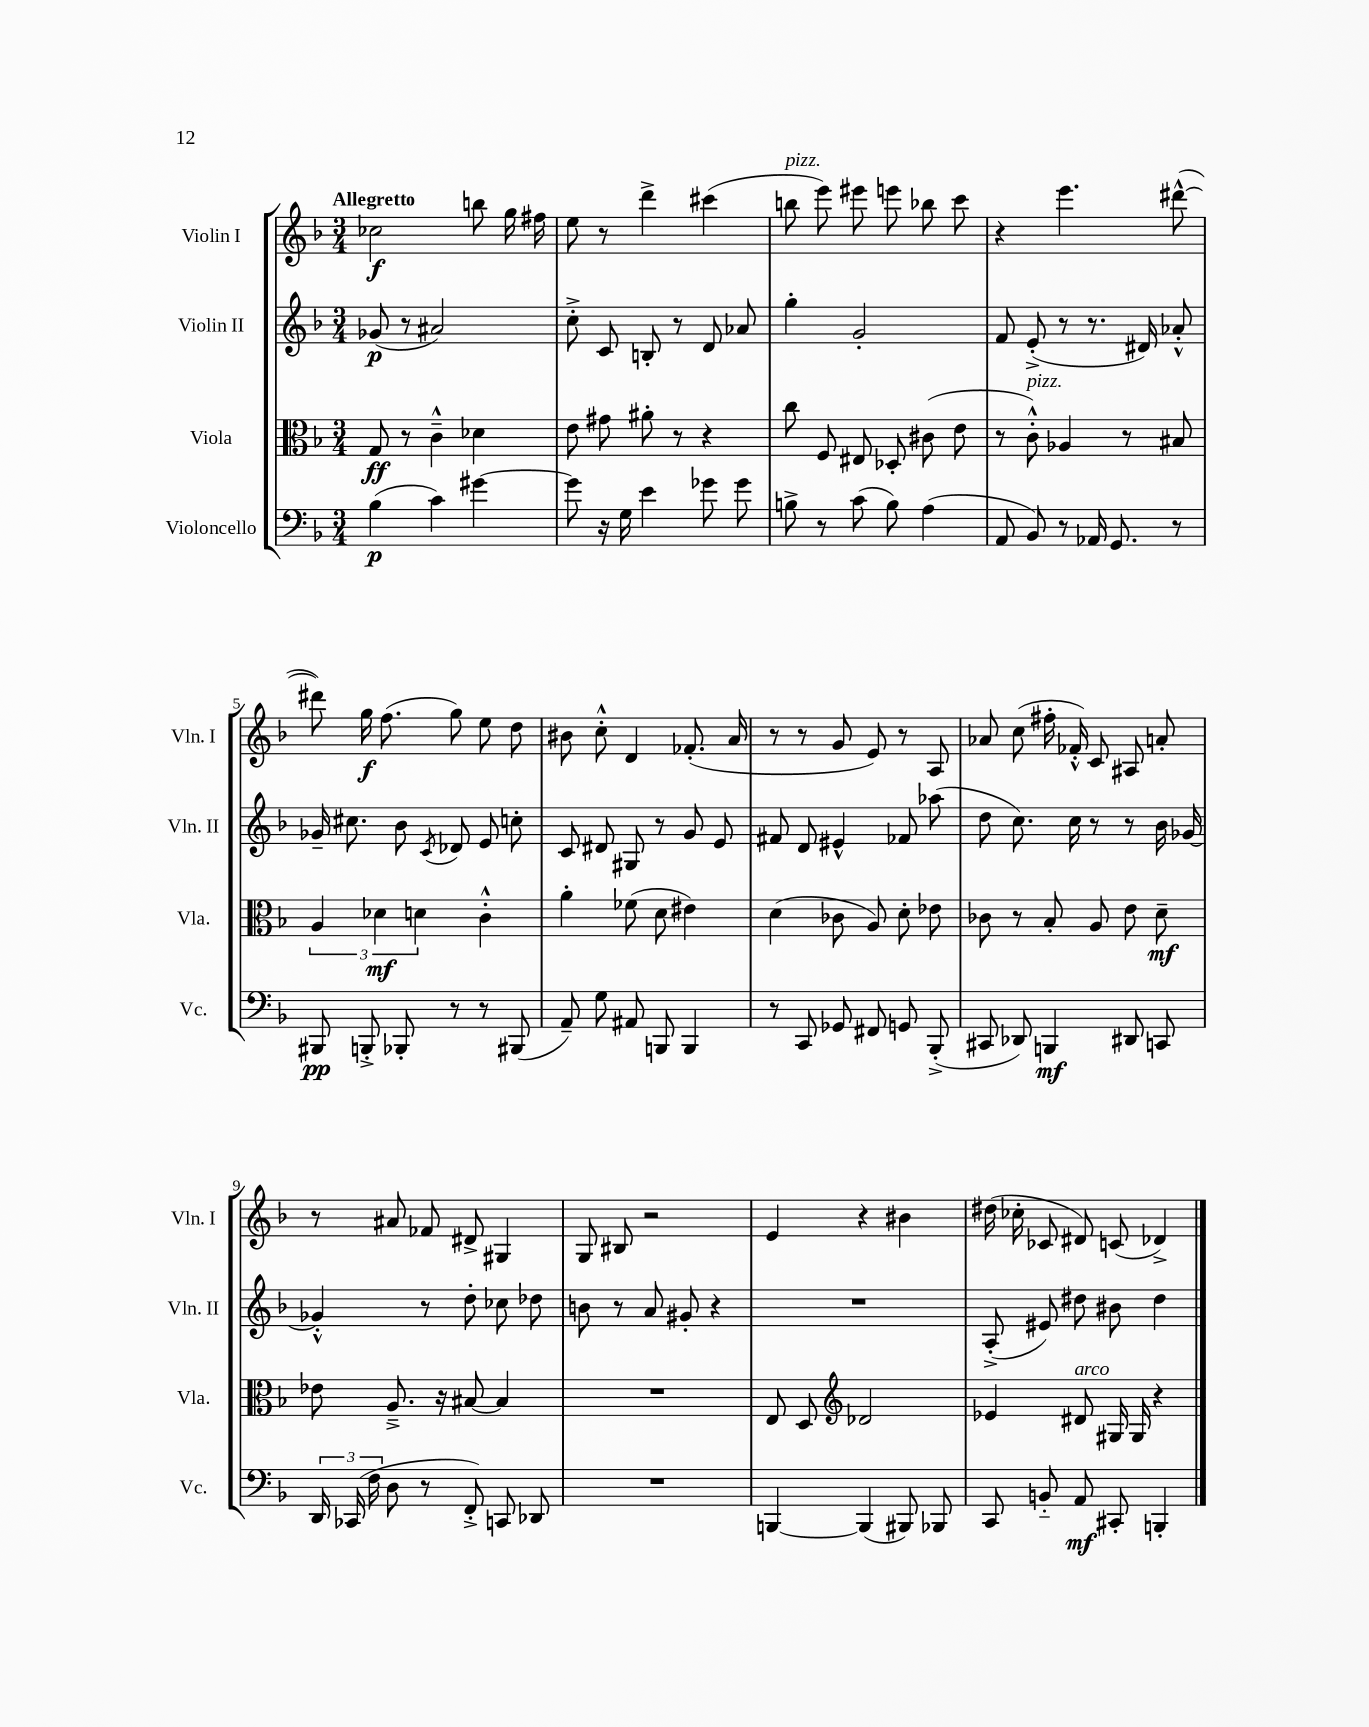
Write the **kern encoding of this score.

**kern	**dynam	**kern	**dynam	**kern	**dynam	**kern	**dynam
*part4	*part4	*part3	*part3	*part2	*part2	*part1	*part1
*staff4	*staff4	*staff3	*staff3	*staff2	*staff2	*staff1	*staff1
*I"Violoncello	*	*I"Viola	*	*I"Violin II	*	*I"Violin I	*
*I'Vc.	*	*I'Vla.	*	*I'Vln. II	*	*I'Vln. I	*
*clefF4	*	*clefC3	*	*clefG2	*	*clefG2	*
*k[b-]	*	*k[b-]	*	*k[b-]	*	*k[b-]	*
*M3/4	*	*M3/4	*	*M3/4	*	*M3/4	*
=1	=1	=1	=1	=1	=1	=1	=1
!	!	!	!	!	!	!LO:TX:a:B:t=Allegretto	!
(4B-\	p	8G/	ff	(8g-X/	p	2cc-X\	f
.	.	8r	.	8r	.	.	.
4c\)	.	4c~^^\	.	2a#X/)	.	.	.
[4g#X\	.	4d-X\	.	.	.	8bbn\	.
.	.	.	.	.	.	16gg\	.
.	.	.	.	.	.	16ff#X\	.
=2	=2	=2	=2	=2	=2	=2	=2
8g#\]	.	8e\	.	8cc'^\	.	8ee\	.
16r	.	8g#X\	.	8c/	.	8r	.
16G\	.	.	.	.	.	.	.
4e\	.	8a#X'\	.	8Bn'/	.	4ddd^\	.
.	.	8r	.	8r	.	.	.
8g-X\	.	4r	.	8d/	.	(4ccc#X\	.
8g-\	.	.	.	8a-X/	.	.	.
=3	=3	=3	=3	=3	=3	=3	=3
!	!	!	!	!	!	!LO:TX:a:i:t=pizz.	!
8Bn^\	.	8cc\	.	4gg'\	.	8bbn\	.
8r	.	8F/	.	.	.	8eee\)	.
(8c\	.	8E#X/	.	2g'/	.	8eee#X\	.
8B\)	.	8D-X'/	.	.	.	8eeen\	.
(4A\	.	(8c#X\	.	.	.	8bb-X\	.
.	.	8e\	.	.	.	8ccc\	.
=4	=4	=4	=4	=4	=4	=4	=4
8AA/	.	8r	.	8f/	.	4r	.
!	!	!LO:TX:a:i:t=pizz.	!	!	!	!	!
8BB-/)	.	8c'^^\)	.	(8e'^/	.	.	.
8r	.	4A-X/	.	8r	.	4.eee\	.
16AA-X/	.	.	.	8.r	.	.	.
8.GG/	.	.	.	.	.	.	.
.	.	8r	.	.	.	.	.
.	.	.	.	16d#X/)	.	.	.
8r	.	8B#X/	.	8a-X'^^/	.	([8ddd#X^^\	.
!!LO:LB:g=z
=5	=5	=5	=5	=5	=5	=5	=5
8BBB#X/	pp	6A/	.	16g-X~/	.	8ddd#X\])	.
.	.	.	.	8.cc#X\	.	.	.
8BBBn'^/	.	.	.	.	.	16gg\	f
.	.	6d-X\	mf	.	.	.	.
.	.	.	.	.	.	(8.ff\	.
8BBB-X'/	.	.	.	8b-\	.	.	.
.	.	6dn\	.	.	.	.	.
.	.	.	.	8qc/	.	.	.
8r	.	.	.	8d-X/	.	8gg\)	.
8r	.	4c'^^\	.	8e/	.	8ee\	.
(8BBB#X/	.	.	.	8ccn'\	.	8dd\	.
=6	=6	=6	=6	=6	=6	=6	=6
8AA~/)	.	4a'\	.	8c/	.	8b#X\	.
8G\	.	.	.	8d#X/	.	8cc'^^\	.
8AA#X/	.	(8f-X\	.	8G#X/	.	4d/	.
8BBBn/	.	8d\	.	8r	.	.	.
4BBB/	.	4e#X\)	.	8g/	.	(8.f-X'/	.
.	.	.	.	8e/	.	.	.
.	.	.	.	.	.	16a/	.
=7	=7	=7	=7	=7	=7	=7	=7
8r	.	(4d\	.	8f#X/	.	8r	.
8CC/	.	.	.	8d/	.	8r	.
8GG-X/	.	8c-X\	.	4e#X^^/	.	8g/	.
8FF#X/	.	8A/)	.	.	.	8e/)	.
8GGn/	.	8d'\	.	8f-X/	.	8r	.
(8BBB-'^/	.	8e-X\	.	(8aa-X\	.	8A/	.
=8	=8	=8	=8	=8	=8	=8	=8
8CC#X/	.	8c-X\	.	8dd\	.	8a-X/	.
8DD-X/)	.	8r	.	8.cc\)	.	(8cc\	.
4BBBn/	mf	8B-'/	.	.	.	16ff#X'\	.
.	.	.	.	16cc\	.	16f-X'^^/)	.
.	.	8A/	.	8r	.	8c/	.
8DD#X/	.	8e\	.	8r	.	8A#X/	.
8CCn/	.	8d~\	mf	16b-\	.	8an'/	.
.	.	.	.	[16g-X/	.	.	.
!!LO:LB:g=z
=9	=9	=9	=9	=9	=9	=9	=9
24DD/	.	8e-X\	.	4g-X'^^/]	.	8r	.
(24CC-X/	.	.	.	.	.	.	.
24F\	.	.	.	.	.	.	.
8D\	.	8.A~^/	.	.	.	8a#X/	.
8r	.	.	.	8r	.	8f-X/	.
.	.	16r	.	.	.	.	.
8FF'^/)	.	[8B#X/	.	8dd'\	.	8d#X^/	.
8CCn/	.	4B#/]	.	8cc-X\	.	4G#X/	.
8DD-X/	.	.	.	8dd-X\	.	.	.
=10	=10	=10	=10	=10	=10	=10	=10
2.r	.	2.r	.	8bn\	.	8G/	.
.	.	.	.	8r	.	8B#X/	.
.	.	.	.	8a/	.	2r	.
.	.	.	.	8g#X'/	.	.	.
.	.	.	.	4r	.	.	.
=11	=11	=11	=11	=11	=11	=11	=11
[4BBBn/	.	8E/	.	2.r	.	4e/	.
.	.	8D/	.	.	.	.	.
*	*	*clefG2	*	*	*	*	*
(4BBB/]	.	2d-X/	.	.	.	4r	.
8BBB#X/)	.	.	.	.	.	4b#X\	.
8BBB-X/	.	.	.	.	.	.	.
=12	=12	=12	=12	=12	=12	=12	=12
8CC/	.	4e-X/	.	(8A'^/	.	(16dd#X\	.
.	.	.	.	.	.	16cc-X'\	.
8BBn/	.	.	.	8e#X/)	.	8c-X/	.
!	!	!LO:TX:a:i:t=arco	!	!	!	!	!
8AA/	mf	8d#X/	.	8dd#X\	.	8d#X/)	.
8CC#X'/	.	16G#X/	.	8b#X\	.	(8cn/	.
.	.	16G#/	.	.	.	.	.
4BBBn'/	.	4r	.	4dd#\	.	4d-X^/)	.
==	==	==	==	==	==	==	==
*-	*-	*-	*-	*-	*-	*-	*-
